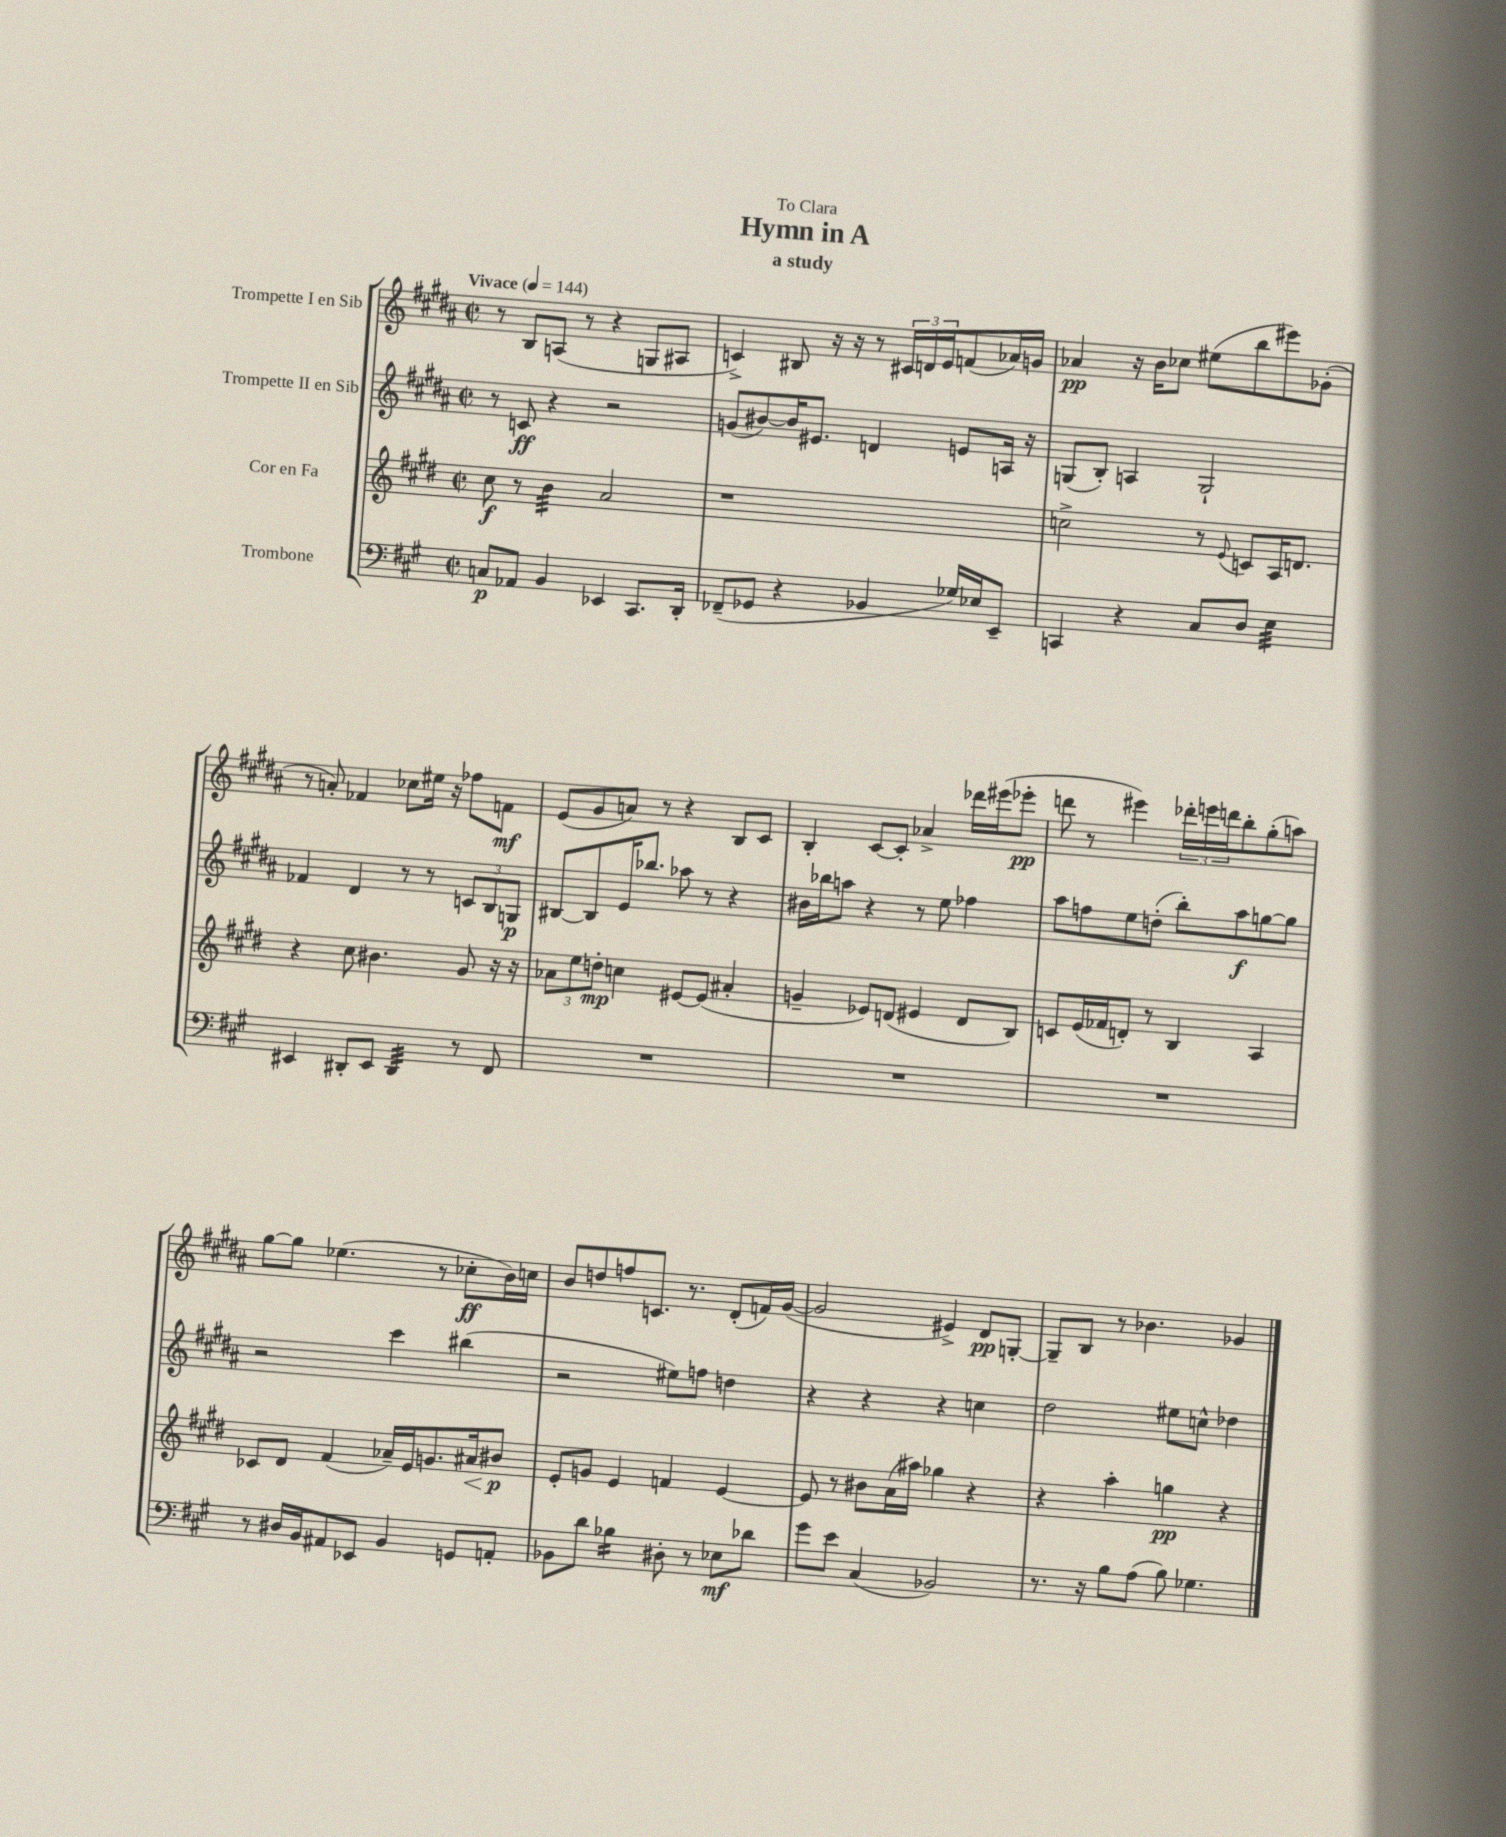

**kern	**kern	**kern	**kern
*staff4	*staff3	*staff2	*staff1
*clefF4	*clefG2	*clefG2	*clefG2
*k[f#c#g#]	*k[f#c#g#d#]	*k[f#c#g#d#a#]	*k[f#c#g#d#a#]
*M2/2	*M2/2	*M2/2	*M2/2
*met(c|)	*met(c|)	*met(c|)	*met(c|)
*MM144	*MM144	*MM144	*MM144
8C	8cc#	8r	8r
8AA-	8r	8c	8B
4BB	4b	4r	(8A
.	.	.	8r
4EE-	2a	2r	4r
8.CC#	.	.	8G
.	.	.	8A#
16DD'	.	.	.
=	=	=	=
(8FF-~	1r	(8g	4c^)
8GG-	.	[8b#)	.
4r	.	16b#]	8B#
.	.	8.e#	.
.	.	.	16r
.	.	.	16r
4BB-	.	4d	8r
.	.	.	24c#
.	.	.	24d
.	.	.	24e
16G-)	.	8e	(8f
16E-	.	.	.
8EE~	.	16A	16a-)
.	.	16r	16g
=	=	=	=
4CC	2cc^	(8G	4a-
.	.	8B')	.
4r	.	4A	16r
.	.	.	16b
.	.	.	8cc-
8C#	8r	2G`	(8ee#
.	8qqe	.	.
8D	8c	.	8bb
4E	16A	.	8eee#)
.	8.d	.	.
.	.	.	(8g-'
=	=	=	=
4EE#	4r	4f-	8r
.	.	.	8a')
8DD#'	8cc#	4d#	4f-
8EE#	4.b#	.	.
4DD#	.	8r	8cc-
.	.	8r	16ee#
.	.	.	16r
8r	8g#	12c	8ff-
.	.	12B	.
8FF#	16r	.	8f
.	.	12G	.
.	16r	.	.
=	=	=	=
1r	12a-	[8B#	(8e
.	12ee	.	.
.	.	8B#]	8g#
.	12dd'	.	.
.	4cc	16e	8a)
.	.	8.bb-	.
.	.	.	8r
.	[8e#	8aa-	4r
.	(8e#]	8r	.
.	4a#'	4r	8B
.	.	.	8c#
=	=	=	=
1r	4g~	16b#	4B'
.	.	16bb-	.
.	.	8aa	.
.	8e-)	4r	[8c#
.	(8d	.	8c#']
.	4e#	8r	4a-^
.	.	8ee	.
.	8d	4ff-	16ddd-
.	.	.	(16eee#
.	8B)	.	8eee-'
=	=	=	=
1r	8c	8aa#	8ddd
.	(16e	8ff	8r
.	16f-	.	.
.	8d')	8ee	4eee#)
.	8r	(8dd'	.
.	4B	8bb')	24ddd-'
.	.	.	24eee
.	.	.	24ddd
.	.	8aa#	8bb'
.	4A	[8gg	(8gg#'
.	.	8gg]	8aa)
=	=	=	=
8r	8c-	2r	[8gg#
16D#	8d#	.	8gg#]
16BB	.	.	.
8AA#	(4f#	.	(4.ee-
8EE-	.	.	.
4BB	16a-~)	4ccc#	.
.	16e	.	.
.	8.g	.	8r
8GG	.	(4bb#	8cc-'
.	16a#	.	.
8AA'	8b#	.	16b)
.	.	.	16cc
=	=	=	=
8BB-	8e'	2r	8b
8d	8g	.	8dd
4B-	4e	.	8ff
.	.	.	8.c
8D#'	4f	8ee#)	.
.	.	.	8.r
8r	.	8ff	.
8E-	[4e	4dd	(8d#'
8d-	.	.	16f)
.	.	.	([16g#
=	=	=	=
8g#	8e]	4r	2g#]
8e	8r	.	.
(4C#	8b#	4r	.
.	(16a	.	.
.	16aa#)	.	.
2BB-)	4gg-	4r	4e#^)
.	4r	4cc	8d#
.	.	.	[8G'
=	=	=	=
8.r	4r	2dd#	8G~]
.	.	.	8B
16r	.	.	.
8B	4aa'	.	8r
(8A	.	.	4.b-
8B)	4gg	8ee#	.
4.G-	.	8cc^^	.
.	4r	4dd-	4g-
==	==	==	==
*-	*-	*-	*-
